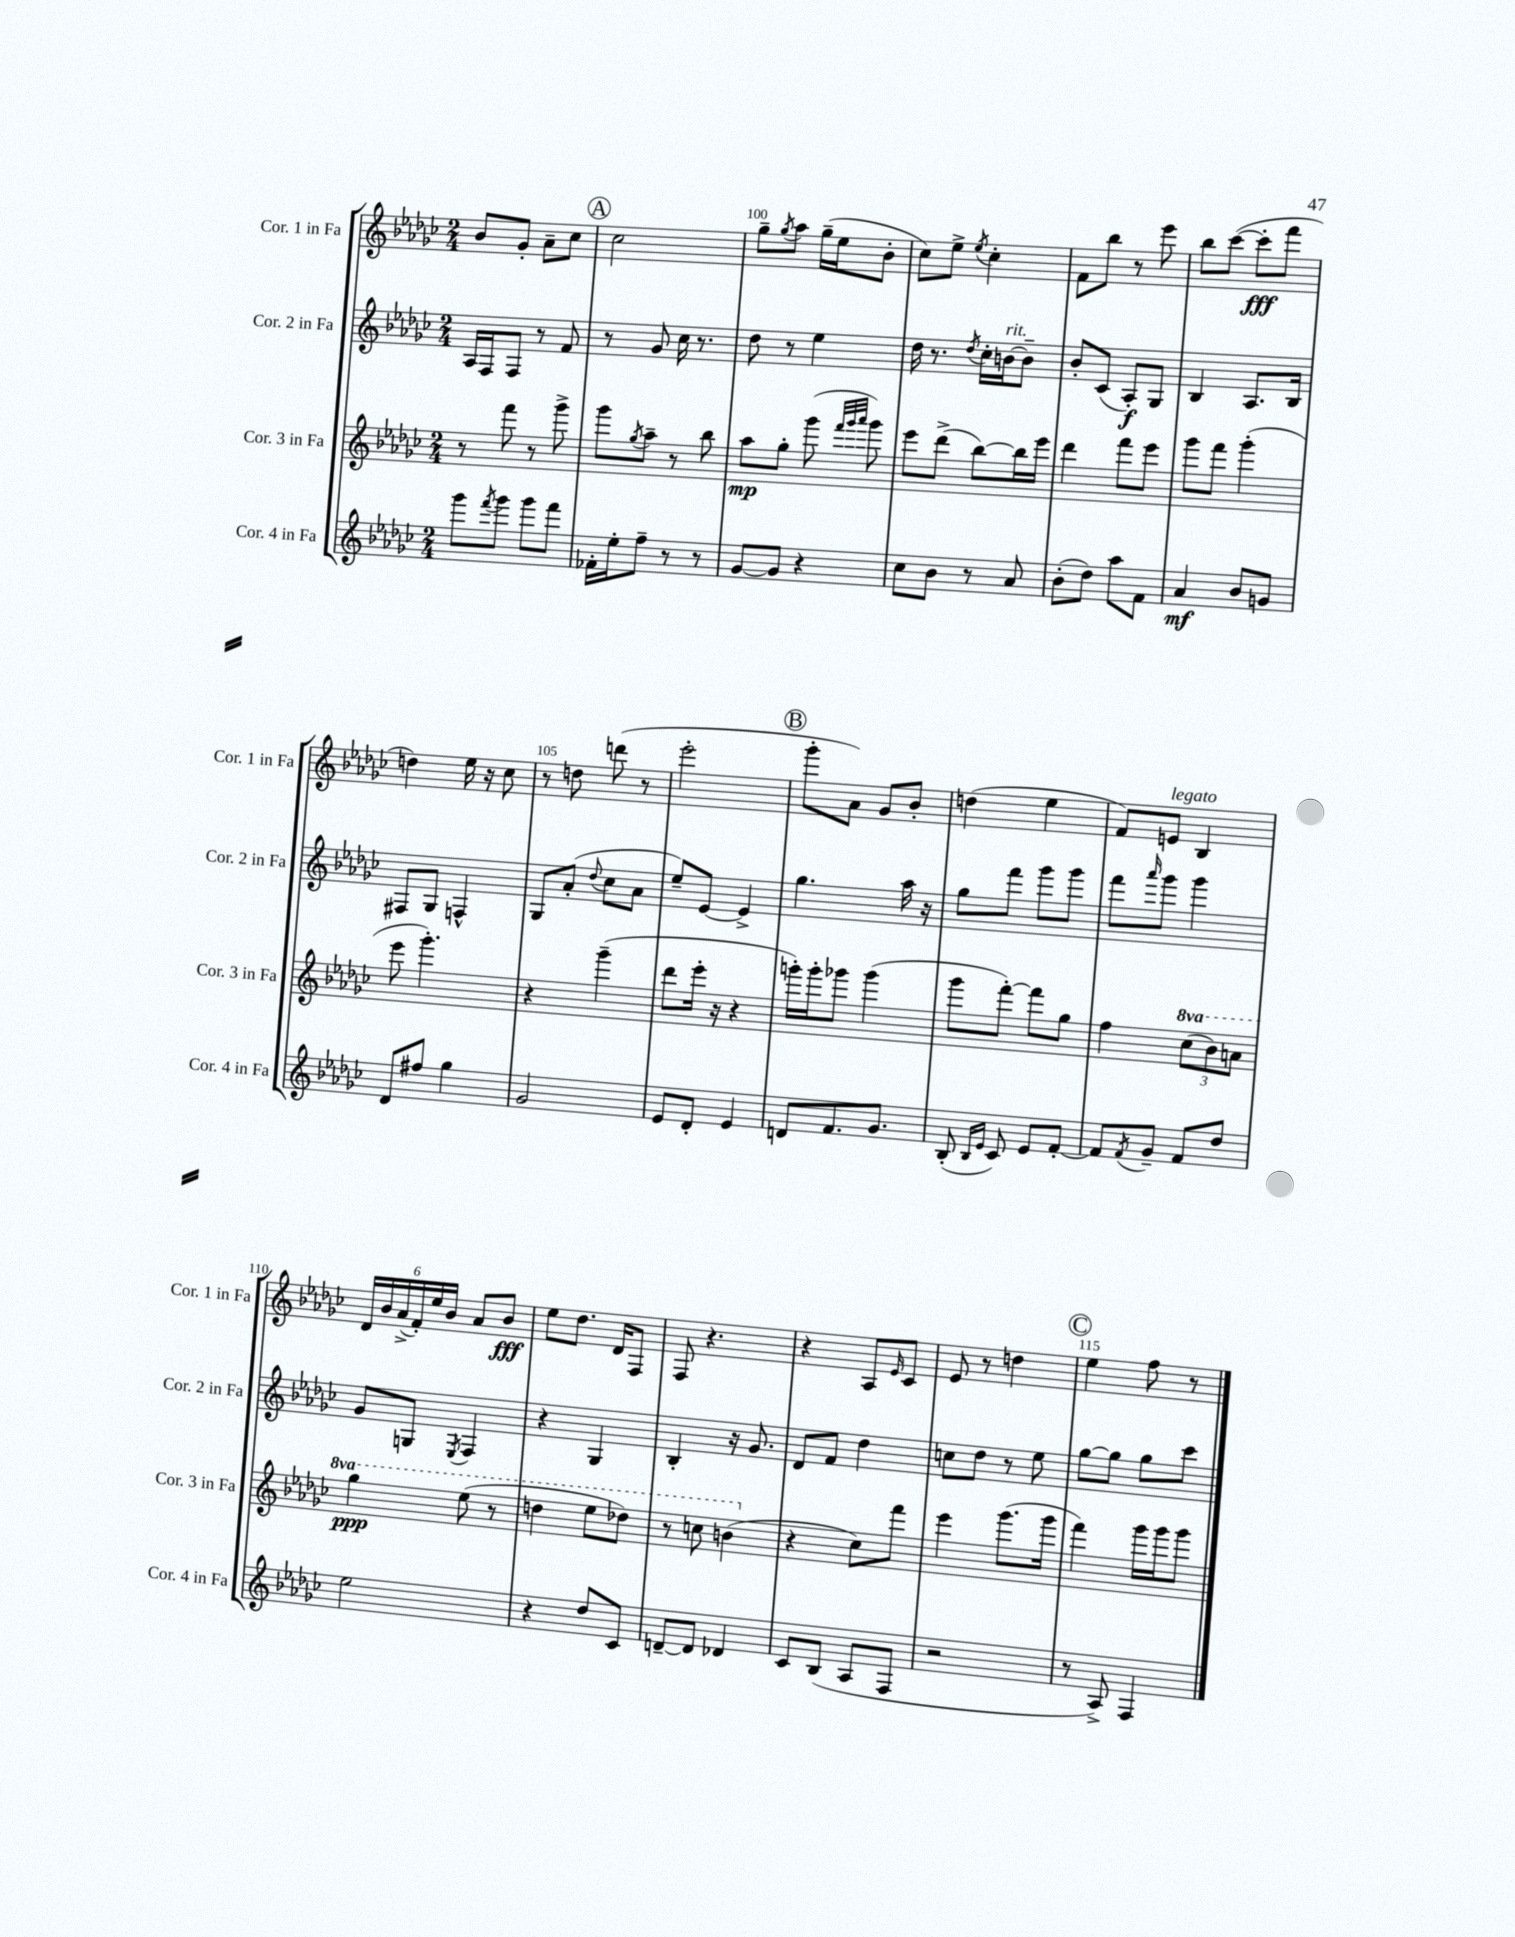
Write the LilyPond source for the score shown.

<<
\new StaffGroup <<
\new Staff = "s0" \with { instrumentName = "Cor. 1 in Fa" shortInstrumentName = "Cor. 1 in Fa" } {
    \clef treble \key ges \major \numericTimeSignature \time 2/4
    bes'8 ges'8-. aes'8-- ces''8 |
    \mark \markup { \circle "A" } ces''2 |
    ges''8-- \acciaccatura { ges''8 } aes''8 ges''16--( ees''16 bes'8-. |
    ces''8) ees''8-> \acciaccatura { ees''8 } ces''4-. |
    f'8 bes''8 r8 ees'''8 |
    bes''8 ces'''8~( ces'''8-.\fff f'''8 |
    d''4) ees''16 r16 ces''8 |
    r8 d''8 d'''8( r8 |
    ees'''2-. |
    \mark \markup { \circle "B" } ges'''8-. aes'8) ges'8 bes'8-. |
    d''4( ees''4 |
    f'8) e'8^\markup { \italic "legato" } bes4 |
    \tuplet 6/4 { des'16 bes'16 aes'16->( f'16-.) ees''16 bes'16 } aes'8 bes'8\fff |
    ees''8 des''8. des'16 f8 |
    f8 r4. |
    r4 aes8 \grace { ees'16 } ces'8 |
    ees'8 r8 d''4 |
    \mark \markup { \circle "C" } ees''4 f''8 r8 \bar "|." |
}
\new Staff = "s1" \with { instrumentName = "Cor. 2 in Fa" shortInstrumentName = "Cor. 2 in Fa" } {
    \clef treble \key ges \major \numericTimeSignature \time 2/4
    aes16 f16 f8 r8 f'8 |
    \mark \markup { \circle "A" } r8 ges'8 ces''16 r8. |
    des''8 r8 ees''4 |
    des''16 r8. \acciaccatura { des''8 } ces''16-. b'16~^\markup { \italic "rit." } b'8-- |
    bes'8-. ces'8( aes8-.\f) ges8 |
    bes4 aes8. bes16 |
    fis8 ges8 f4-^ |
    ges8 aes'8-.( \appoggiatura { des''8 } ces''8 aes'8 |
    ees''8--) ees'8~ ees'4-> |
    \mark \markup { \circle "B" } ges''4. aes''16 r16 |
    ges''8 f'''8 ges'''8 ges'''8 |
    f'''8 \grace { aes'''16 } ges'''8 ges'''4 |
    ges'8 g8 \acciaccatura { ees8 } f4 |
    r4 ges4 |
    bes4-. r16 ges'8. |
    des'8 f'8 des''4 |
    c''8 des''8 r8 ees''8 |
    \mark \markup { \circle "C" } ges''8~ ges''8 ges''8 ces'''8 \bar "|." |
}
\new Staff = "s2" \with { instrumentName = "Cor. 3 in Fa" shortInstrumentName = "Cor. 3 in Fa" } {
    \clef treble \key ges \major \numericTimeSignature \time 2/4 \set Staff.ottavationMarkups = #ottavation-simple-ordinals
    r8 f'''8 r8 ges'''8-> |
    \mark \markup { \circle "A" } ges'''8 \acciaccatura { ges''8 } aes''8-- r8 bes''8 |
    aes''8\mp ges''8-. ges'''8( \grace { f'''32 ges'''32 aes'''32 } ges'''8) |
    ees'''8 des'''8->( bes''8~) bes''16 ees'''16 |
    des'''4 f'''8 ees'''8 |
    ges'''8 f'''8 ges'''4-.( |
    ees'''8 ges'''4.-.) |
    r4 ges'''4--( |
    des'''8 ees'''16-. r16 r4 |
    \mark \markup { \circle "B" } g'''16-.) g'''16-. ges'''8 ges'''4( |
    ges'''8 f'''8~-.) f'''8 ges''8 |
    f''4 \tuplet 3/2 { \ottava #1 ces'''8( bes''8) a''8 } |
    ges'''4\ppp ees'''8( r8 |
    d'''4 ees'''8 des'''8) |
    r8 c'''8 b''4( \ottava #0 |
    r4 ces''8) f'''8 |
    ees'''4 ges'''8.( ges'''16 |
    \mark \markup { \circle "C" } f'''4) ges'''16 ges'''16 ges'''8 \bar "|." |
}
\new Staff = "s3" \with { instrumentName = "Cor. 4 in Fa" shortInstrumentName = "Cor. 4 in Fa" } {
    \clef treble \key ges \major \numericTimeSignature \time 2/4
    ges'''8 \acciaccatura { f'''8 } ges'''8 ges'''8 f'''8 |
    \mark \markup { \circle "A" } fes'16-. ees''16-. f''8-- r8 r8 |
    ges'8~ ges'8 r4 |
    ces''8 bes'8 r8 aes'8 |
    bes'8-.( des''8) aes''8 f'8 |
    aes'4\mf bes'8 g'8 |
    des'8 fis''8 ges''4 |
    ges'2 |
    ees'8 des'8-. ees'4 |
    \mark \markup { \circle "B" } d'8 f'8. ges'8. |
    bes8-.( \grace { bes16 ees'16 } ces'8) ees'8 f'8~-. |
    f'8 \acciaccatura { f'8 } ges'8-- f'8 des''8 |
    ees''2 |
    r4 des''8 ces'8 |
    d'8~-- d'8 des'4 |
    ces'8 bes8( aes8 f8 |
    r2 |
    \mark \markup { \circle "C" } r8 aes8->) f4 \bar "|." |
}
>>
>>
\layout { \context { \Score currentBarNumber = #98 \override BarNumber.break-visibility = ##(#f #t #t) barNumberVisibility = #(every-nth-bar-number-visible 5) } }
